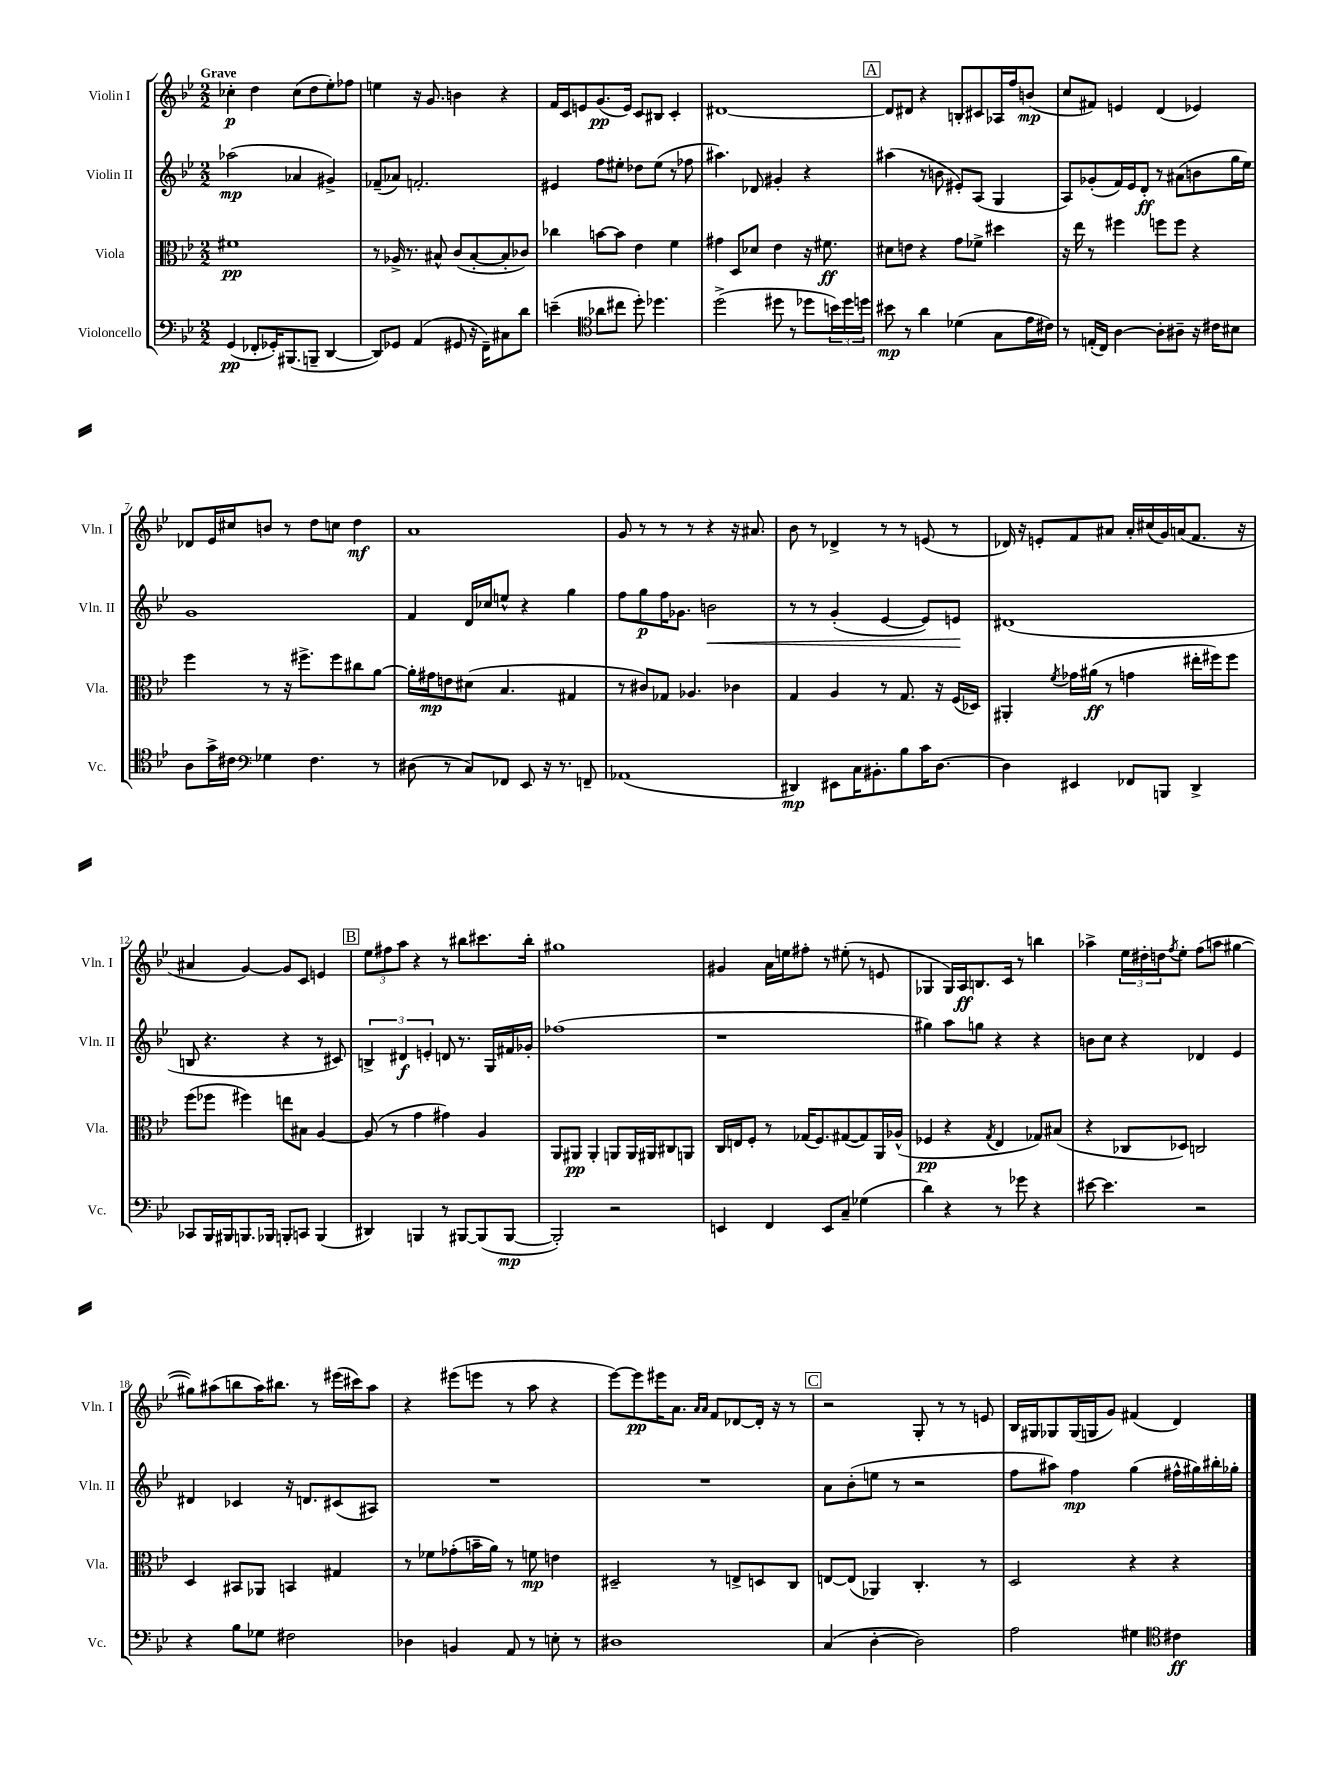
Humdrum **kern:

**kern	**kern	**kern	**kern
*staff4	*staff3	*staff2	*staff1
*clefF4	*clefC3	*clefG2	*clefG2
*k[b-e-]	*k[b-e-]	*k[b-e-]	*k[b-e-]
*M2/2	*M2/2	*M2/2	*M2/2
(4GG	1f#	(2aa-	4cc-'
8FF-'	.	.	4dd
16GG-')	.	.	.
(8.BBB#	.	.	.
.	.	4a-	(8cc-
8BBB~	.	.	8dd
[4DD	.	4g#^)	8ee-')
.	.	.	8ff-
=	=	=	=
8DD])	8r	(8f-~	4ee
8GG-	16A-^	8a-)	.
.	8.r	.	.
(4AA	.	2.f'	16r
.	.	.	8.g
.	8B#^^	.	.
8GG#	(8c	.	4b
16r	[8B#'	.	.
16FF~)	.	.	.
8C#	8B#']	.	4r
8d	8c-)	.	.
=	=	=	=
(4e~	4cc-	4e#	16f
.	.	.	16c
.	.	.	8e
*clefC4	*	*	*
8a-	[8b	8ff	(8.g
8cc#	8b]	8ee#'	.
.	.	.	16e)
8dd')	4e-	8dd-	8c
4.dd-	.	(8ee#	8B#
.	4f	8r	4c'
.	.	8ff-	.
=	=	=	=
(2dd^	4g#	4.aa#)	[1d#
.	8D	.	.
.	8d-	8d-	.
8dd#	4e-	4g#'	.
8r	.	.	.
8dd-	16r	4r	.
.	8.f#	.	.
24b)	.	.	.
24dd-	.	.	.
24dd	.	.	.
=	=	=	=
8b#	8d#	(4aa#	8d#]
8r	8e	.	8d#
4a	4r	8r	4r
.	.	8b	.
(4d-	8g	8e#')	8B'
.	8f-^	(8A	8c#
8G	4dd#	4G	16A-
.	.	.	16ff
16e-	.	.	(8b
16c#)	.	.	.
=	=	=	=
8r	16r	8A)	8cc
.	16ee-	.	.
(16E'	8r	(8g-'	8f#)
16C)	.	.	.
[4A	4ff#	16f)	4e
.	.	16e-	.
.	.	8d'	.
8A']	8ff	8r	(4d
8A#~	8ff	(8a#	.
16r	4r	8b	4e-)
16c#	.	.	.
8B#	.	16gg	.
.	.	16ee-)	.
=	=	=	=
8A	4ff	1g	8d-
16g^	.	.	16e-
16c#	.	.	16cc#
*clefF4	*	*	*
4G-	8r	.	8b
.	16r	.	8r
.	8.ff#^	.	.
4.F	.	.	8dd
.	8ff#	.	8cc
.	8cc#	.	4dd
8r	[8a	.	.
=	=	=	=
(8D#	16a']	4f	1a
.	16g#	.	.
8r	8e	.	.
8C)	(8d#	16d	.
.	.	16cc-	.
8FF-	4.B-	8ee^^	.
8EE-	.	4r	.
16r	.	.	.
8.r	.	.	.
.	4G#	4gg	.
8FF~	.	.	.
=	=	=	=
(1AA-	8r	8ff	8g
.	8c#)	8gg	8r
.	8G-	16ff	8r
.	.	8.g-	.
.	4.A-	.	8r
.	.	2b	4r
.	4c-	.	16r
.	.	.	8.a#
=	=	=	=
4DD#)	4G	8r	8b-
.	.	8r	8r
8EE#	4A	(4g'	4d-^
16C	.	.	.
8.BB#'	.	.	.
.	8r	[4e-	8r
8B-	8.G	.	8r
16c	.	8e-])	(8e
[8.D	16r	.	.
.	(16F	8e	8r
.	16D-)	.	.
=	=	=	=
4D]	4AA#'	(1d#	16d-)
.	.	.	16r
.	.	.	8e'
.	8qf	.	.
4EE#	16g-	.	8f
.	(16a#	.	.
.	8r	.	8a#
8FF-	4g	.	16a#'
.	.	.	(16cc#
8BBB	.	.	16g)
.	.	.	(16a
4DD^	16ee#'	.	8.f
.	16ff#)	.	.
.	8ff#	.	.
.	.	.	16r
=	=	=	=
8CC-	(8ff	8B	4a#
16BBB-	8ff-	4.r	.
16BBB#	.	.	.
8.BBB	4ff#)	.	[4g)
16BBB-	.	.	.
8BBB'	8ee	4r	8g]
8CC	8B#	.	8c
(4BBB	[4A	8r	4e
.	.	8c#)	.
=	=	=	=
4DD#)	(8A]	6B^	12ee-
.	.	.	12ff#
.	8r	.	.
.	.	6d#	12aa
4BBB	4g	.	4r
.	.	6e'	.
8r	4g#)	8d	8r
[8BBB#	.	8.r	8bb#
(8BBB#]	4A	.	8.ccc#
.	.	16G	.
[8BBB#	.	16f#	.
.	.	16g-'	16bb#'
=	=	=	=
2BBB#'])	8AA	(1ff-	1gg#
.	8AA#	.	.
.	4AA#'	.	.
2r	8AA	.	.
.	16AA	.	.
.	16AA#	.	.
.	8C#	.	.
.	8AA	.	.
=	=	=	=
4EE	16C	1r	4g#
.	16E	.	.
.	8F'	.	.
4FF	8r	.	16a
.	.	.	16ee
.	(16G-	.	8ff#'
.	8.F)	.	.
8EE	.	.	8r
8C~	([8G#	.	(8ee#'
(4G-	8G#])	.	8r
.	16AA	.	8e
.	(16A-^^	.	.
=	=	=	=
4d)	4F-	4gg#)	4G-
4r	4r	8aa	16G-)
.	.	.	16A
.	.	8gg	8.B
.	8qG	.	.
8r	4E-	4r	.
.	.	.	16c
8g-	.	.	8r
4r	8G-)	4r	4bb
.	(8B#	.	.
=	=	=	=
[8e#	4r	8b	4aa-^
4.e#]	.	8cc	.
.	8C-	4r	24ee-
.	.	.	24dd#'
.	.	.	24dd
.	.	.	8qff
.	8D-)	.	8ee-'
2r	2C	4d-	(8ff
.	.	.	8aa
.	.	4e-	[4gg#
=	=	=	=
4r	4D	4d#	8gg#])
.	.	.	(8aa#
8B-	8BB#	4c-	8bb
8G-	8AA-	.	16aa#)
.	.	.	8.bb#
2F#	4BB	16r	.
.	.	8.d	.
.	.	.	8r
.	4G#	(8c#	(16eee#
.	.	.	16ccc#)
.	.	8A#)	8aa#
=	=	=	=
4D-	8r	1r	4r
.	8f-	.	.
4BB	(8g-'	.	(8eee#
.	16b~	.	8eee
.	16a)	.	.
8AA	8r	.	8r
8r	8f	.	8aa
8E'	4e	.	4r
8r	.	.	.
=	=	=	=
1D#	2D#~	1r	[8eee-)
.	.	.	8eee-]
.	.	.	16eee#
.	.	.	8.a
.	.	.	16qqa
.	.	.	16qqa
.	8r	.	8f
.	8E^	.	[8d-
.	8D	.	16d-']
.	.	.	16r
.	8C	.	8r
=	=	=	=
(4C	[8E	8a	2r
.	(8E]	(8b-'	.
[4D'	4AA-)	8ee	.
.	.	8r	.
2D])	4.C'	2r	8G'
.	.	.	8r
.	.	.	8r
.	8r	.	8e
=	=	=	=
2A	2D	8ff	16B-
.	.	.	16G#
.	.	8aa#)	8G-
.	.	4ff	(16G-
.	.	.	16G
.	.	.	8g)
4G#	4r	(4gg	(4f#
*clefC4	*	*	*
4c#	4r	16ff#^^	4d)
.	.	16gg#)	.
.	.	16bb#'	.
.	.	16gg-'	.
==	==	==	==
*-	*-	*-	*-
